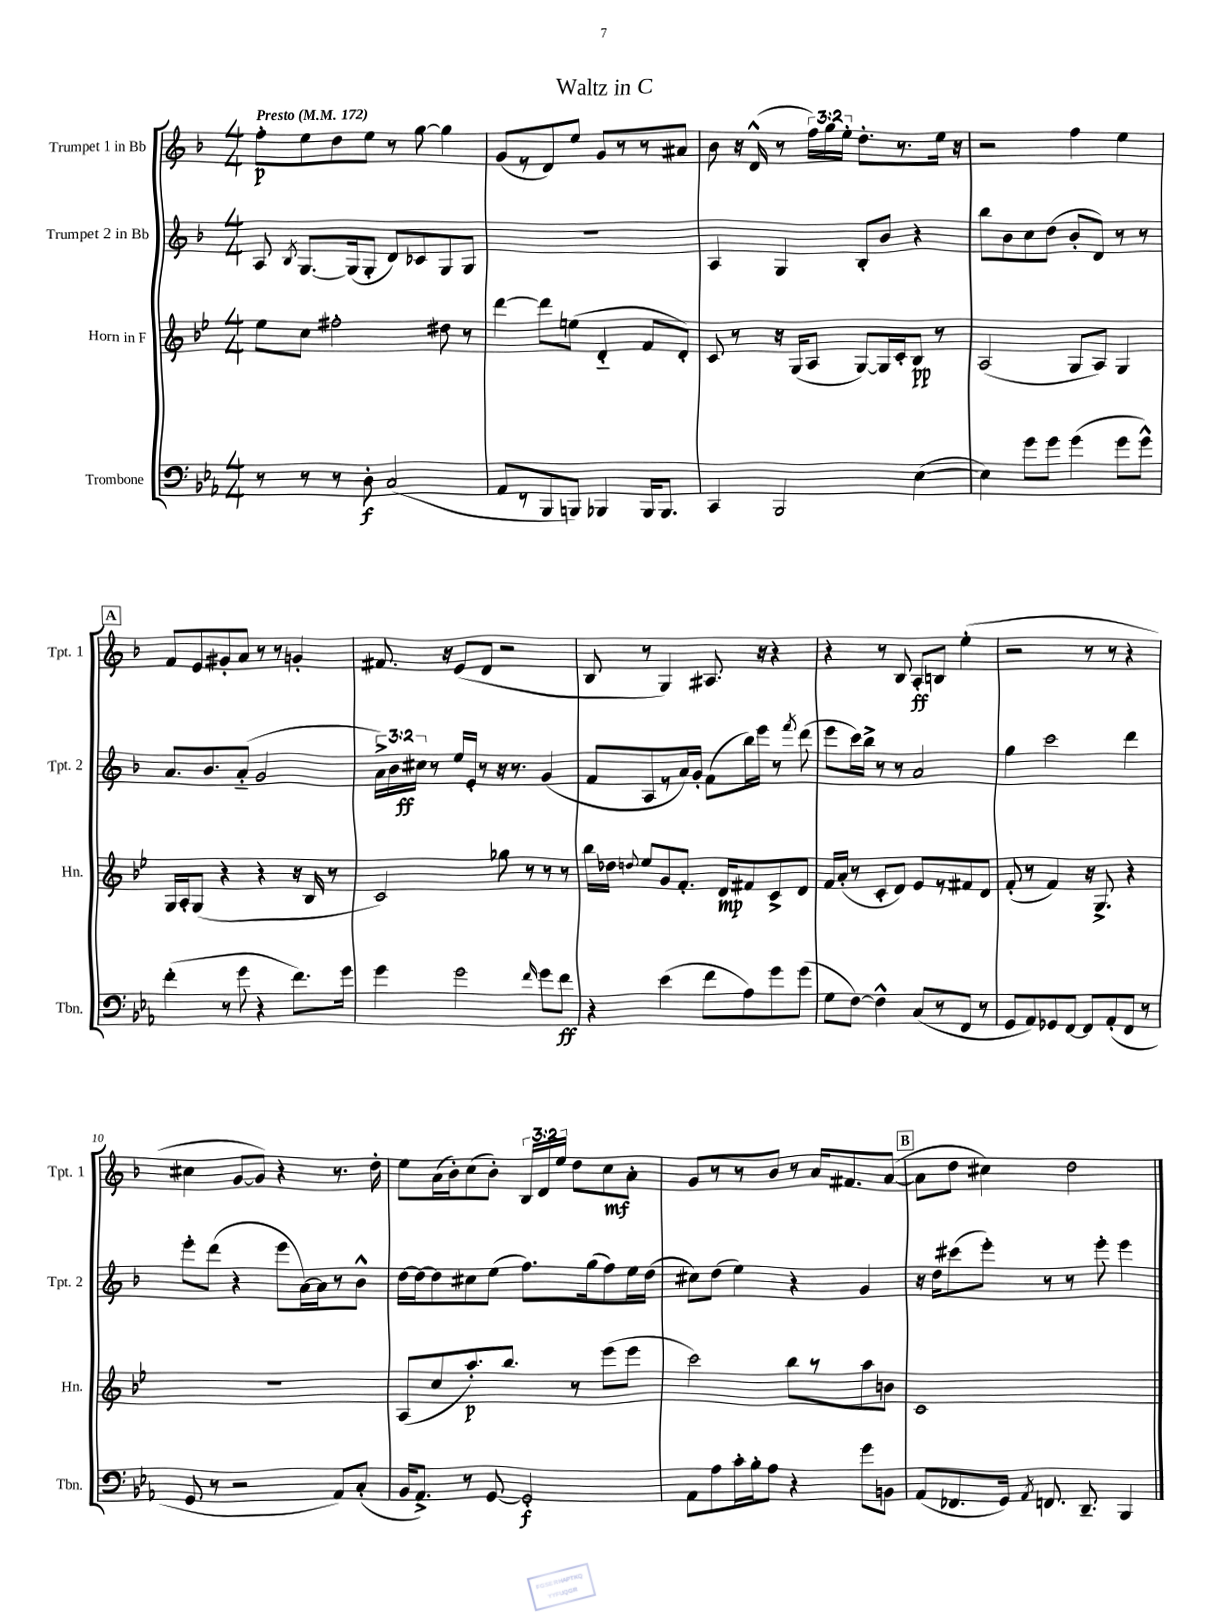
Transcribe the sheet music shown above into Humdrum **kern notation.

**kern	**kern	**kern	**kern
*staff4	*staff3	*staff2	*staff1
*clefF4	*clefG2	*clefG2	*clefG2
*k[b-e-a-]	*k[b-e-]	*k[b-]	*k[b-]
*M4/4	*M4/4	*M4/4	*M4/4
*MM172	*MM172	*MM172	*MM172
8r	8ee-\L	8A/	8ff'\L
.	.	8qB-/	.
8r	8cc\J	[8.G/L	8ee\
8r	2ff#'\	.	8dd\
.	.	(16G/]k	.
8D'\	.	8G'/J	8ee\J
(2C/	.	8d/L)	8r
.	.	8c-/	[8gg\
.	8dd#\	8G/	4gg\]
.	8r	8G/J	.
=	=	=	=
8AA-/L	[4ddd\	1r	(8g/L
8r	.	.	8r
8BBB-/	8ddd\]L	.	8d/)
8BBB/J)	(8ee\J	.	8ee/J
4BBB-/	4d'~/	.	8g/L
.	.	.	8r
16BBB-/LK	8f/L	.	8r
8.BBB-/J	.	.	.
.	8d'/J)	.	8a#/J
=	=	=	=
4CC/	8c/	4A/	8b-\
.	8r	.	16r
.	.	.	(16d^^/
2BBB-/	16r	4G/	8r
.	(16G/LK	.	.
.	8A/J	.	24ff\LL)
.	.	.	24gg\
.	.	.	24ee'\JJ
.	[8G/L)	8B-'/L	8.dd'\L
.	16G/]L	8b-/J	.
.	16c'/J	.	8.r
([4E-\	8B-/J	4r	.
.	8r	.	16ee\Jk
.	.	.	16r
=	=	=	=
4E-\])	(2A/	8bb-\L	2r
.	.	8b-\	.
8g\L	.	8cc\	.
8g\J	.	(8dd\J	.
(4g\	8G/L	8b-'/L	4ff\
.	8A/J)	8d/J)	.
8g\L	4G/	8r	4ee\
8g^^\J)	.	8r	.
=	=	=	=
(4f'\	16G/LL	8.a/L	8f/L
.	16A'/J	.	.
.	(8G/J	.	8e/
.	.	8.b-/	.
8r	4r	.	8g#'/
8g\	.	(8a'~/J	8a/J
4r	4r	2g/	8r
.	.	.	8r
8.f\L)	16r	.	4g'/
.	16B-/	.	.
.	8r	.	.
16g\Jk	.	.	.
=	=	=	=
4g\	2c/)	24a^\LL)	8.f#/
.	.	24b-\	.
.	.	24cc#\JJ	.
.	.	8r	.
.	.	.	16r
2g\	.	16ee/LL	(8e/L
.	.	16e'/JJ	.
.	.	8r	8d/J
.	8gg-\	16r	2r
.	.	8.r	.
.	8r	.	.
16qqf/	.	.	.
8g\L	8r	(4g/	.
8f\J	8r	.	.
=	=	=	=
4r	16bb-\LL	8f/L	8B-/
.	16dd-\JJ	.	.
.	8qqdd/	.	.
.	8ee-/L	8A/	8r
(4e-\	8g/	8r	4G/)
.	8.f'/J	16a/L)	.
.	.	16g'/JJ	.
8f\L	.	(8f\L	8.A#/
.	16d/LK	.	.
8A-\)	8f#/	16bb-\L)	.
.	.	16eee\JJ	16r
8g\	8c^/	8r	4r
.	.	8qfff/	.
(8g\J	8d/J	(8ddd\	.
=	=	=	=
8G\L	16f/LL	8eee\L	4r
.	(16a'/JJ	.	.
[8F\J)	8r	16ccc\L)	.
.	.	16bb-^\JJ	.
4F^^\]	8c'/L	8r	8r
.	8d/J)	8r	8B-/
(8C/L	8e-/L	2a/	8A'/L
8r	8r	.	8B/J
8FF/J	8f#/	.	(4ee'\
8r	8d/J	.	.
=	=	=	=
8GG/L	(8f'/	4gg\	2r
8AA-/)	8r	.	.
8GG-/	4f/)	2ccc\	.
[8FF/J	.	.	.
8FF/]L	16r	.	8r
.	8.G^/	.	.
(8AA-'/	.	.	8r
8FF/J	4r	4ddd\	4r
8r	.	.	.
=	=	=	=
8GG/	1r	8eee'\L	4cc#\
8r	.	(8ddd\J	.
2r	.	4r	[8g/L
.	.	.	8g/]J)
.	.	8eee\L	4r
.	.	[16a\L)	.
.	.	16a\]J	.
8AA-/L)	.	8r	8.r
(8C'/J	.	8b-^^\J	.
.	.	.	16dd'\
=	=	=	=
16BB-/LK	(8A/L	[16dd\LL	8ee\L
8.AA-^/J)	.	16dd\_J	.
.	8cc/	8dd\]	(16a\L
.	.	.	16b-'\J)
8r	8.aa'/)	8cc#\	(8cc\
[8GG/	.	(8ee\J	8b-'\J)
.	8.bb-/J	.	.
2GG'/]	.	8.ff\L)	24B-/LL
.	.	.	24d/
.	.	.	24ee/JJ
.	8r	.	8dd\L
.	.	(16gg\k	.
.	(8eee-\L	8ff\)	8cc\
.	8eee-\J	16ee\L	8a'\J
.	.	(16dd\JJ	.
=	=	=	=
8AA-\L	2ccc\)	8cc#\L)	8g/L
8A-\	.	(8dd\J	8r
16c'\L	.	4ee\)	8r
16B-'\J	.	.	.
8A-\J	.	.	8b-/J
4r	8bb-\L	4r	8r
.	8r	.	16a/LK
.	.	.	8.f#/
8g\L	8aa\	4g/	.
8BB\J	8b\J	.	([8a/J
=	=	=	=
(8AA-/L	1c	16r	8a\]L
.	.	16dd\LK	.
8.FF-/	.	(8ccc#\	8dd\J
.	.	8eee'\J)	4cc#\)
16GG/Jk)	.	.	.
8qAA-/	.	.	.
8.FF/	.	8r	.
.	.	8r	2dd\
8.DD~/	.	.	.
.	.	8eee'\	.
4BBB-/	.	4eee\	.
==	==	==	==
*-	*-	*-	*-
